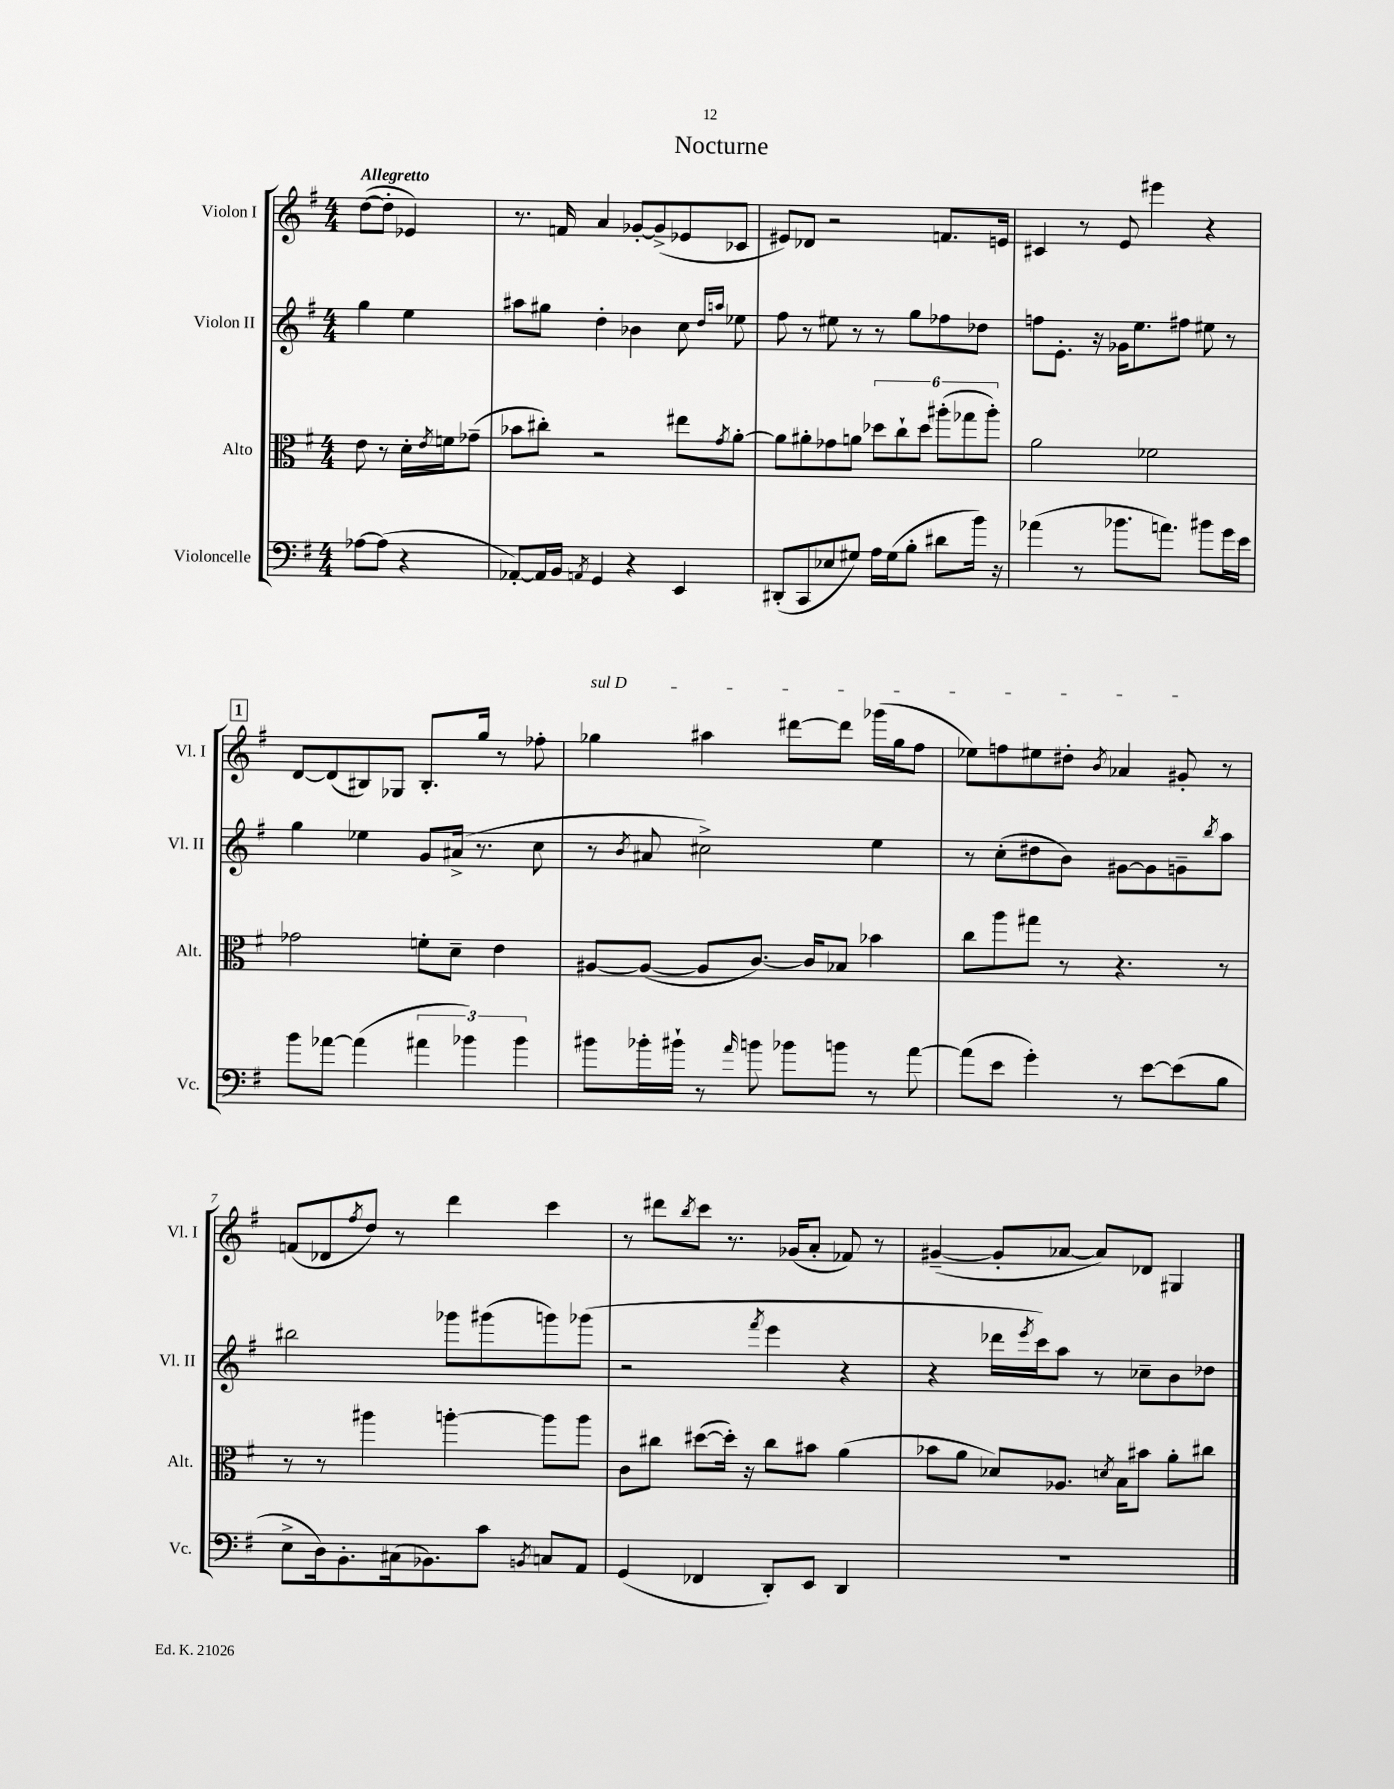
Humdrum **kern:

**kern	**kern	**kern	**kern
*staff4	*staff3	*staff2	*staff1
*clefF4	*clefC3	*clefG2	*clefG2
*k[f#]	*k[f#]	*k[f#]	*k[f#]
*M4/4	*M4/4	*M4/4	*M4/4
[8A-	8e	4gg	([8dd
(8A-]	8r	.	8dd']
4r	16d'	4ee	4e-)
.	8qe	.	.
.	16f	.	.
.	(8g-~	.	.
=	=	=	=
[8AA-')	8b-	8aa#	8.r
16AA-]	8cc#')	8gg#	.
16BB	.	.	16f
8qAA	.	.	.
4GG	2r	4dd'	4a
4r	.	4b-	[8g-'
.	.	.	(8g-^]
4EE	8ee#	8cc	8e-
.	.	16qqdd	.
.	8qg	16qqaa	.
.	[8a'	8ee-	8c-
=	=	=	=
(8DD#'	8a]	8ff#	8e#)
8CC	8a#'	8r	8d-
8E-	8g-	8ee#	2r
8G#)	8a	8r	.
16A	12dd-	8r	.
(16G#	.	.	.
.	12cc`	.	.
8B'	.	8gg	.
.	12dd-	.	.
8d#	(12aa#'	8ff-	8.f
.	12gg-	.	.
16b)	.	8dd-	.
.	12aa#')	.	.
16r	.	.	16e
=	=	=	=
(4a-	2a	8ff	4c#
.	.	8.e'	.
8r	.	.	8r
.	.	16r	.
8.b-	.	16g-	8e
.	.	8.ee	.
.	2f-	.	4eee#
8.a)	.	.	.
.	.	8ff#	.
8b#	.	8ee#	4r
16g	.	8r	.
16e	.	.	.
=	=	=	=
8b	2g-	4gg	[8d
[8a-	.	.	(8d]
(4a-]	.	4ee-	8B#)
.	.	.	8G-
6a#	8f'	8g	8.B#'
.	8d~	(16a#^	.
6b-)	.	.	.
.	.	8.r	16gg
.	4e	.	8r
6b-	.	.	.
.	.	8cc	8ff-'
=	=	=	=
8b#	[8A#	8r	4gg-
.	.	8qb	.
16b-'	(8A#_	8a#	.
16b#`	.	.	.
8r	8A#]	2cc#^)	4aa#
16qqa	.	.	.
8b	[8.c)	.	.
8b-	.	.	[8ddd#
.	16c]	.	.
8b	8B-	.	8ddd#]
8r	4b-	4ee	(16ggg-
.	.	.	16gg-
[8a	.	.	8ff#
=	=	=	=
(8a]	8cc	8r	8ee-)
8e	8aa	(8cc'	8ff
4g')	8gg#	8dd#	8ee#
.	8r	8b)	8dd#'
.	.	.	8qb
8r	4.r	[8g#	4a-
[8e	.	8g#]	.
(8e]	.	8g~	8g#'
.	.	8qbb	.
8B	8r	8aa	8r
=	=	=	=
8E^	8r	2bb#	(8f
16D)	8r	.	8d-
8.BB'	.	.	.
.	.	.	8qff#
.	4aa#	.	8dd)
(16C#	.	.	8r
8.BB-)	.	.	.
.	[4aa'	8ggg-	4ddd
8c	.	(8ggg#	.
8qBB	.	.	.
8C	8aa]	8ggg)	4ccc
8AA	8aa	(8ggg-	.
=	=	=	=
(4GG	8c	2r	8r
.	8cc#	.	8ddd#
.	.	.	8qbb
4FF-	([8dd#	.	8ccc
.	16dd#'])	.	8.r
.	16r	.	.
.	.	8qfff#	.
8DD')	8cc#	4eee	.
.	.	.	(16g-
8EE	8b#	.	8a'
4DD	(4a	4r	8f-)
.	.	.	8r
=	=	=	=
1r	8b-	4r	([4g#~
.	8a	.	.
.	8d-)	16ddd-	8g#']
.	.	8qeee	.
.	.	16ccc)	.
.	8.A-	8aa	[8a-
.	.	8r	8a-])
.	8qd	.	.
.	16B	.	.
.	8b#	8cc-~	8d-
.	8a'	8b	4G#
.	8cc#	8dd-	.
==	==	==	==
*-	*-	*-	*-
